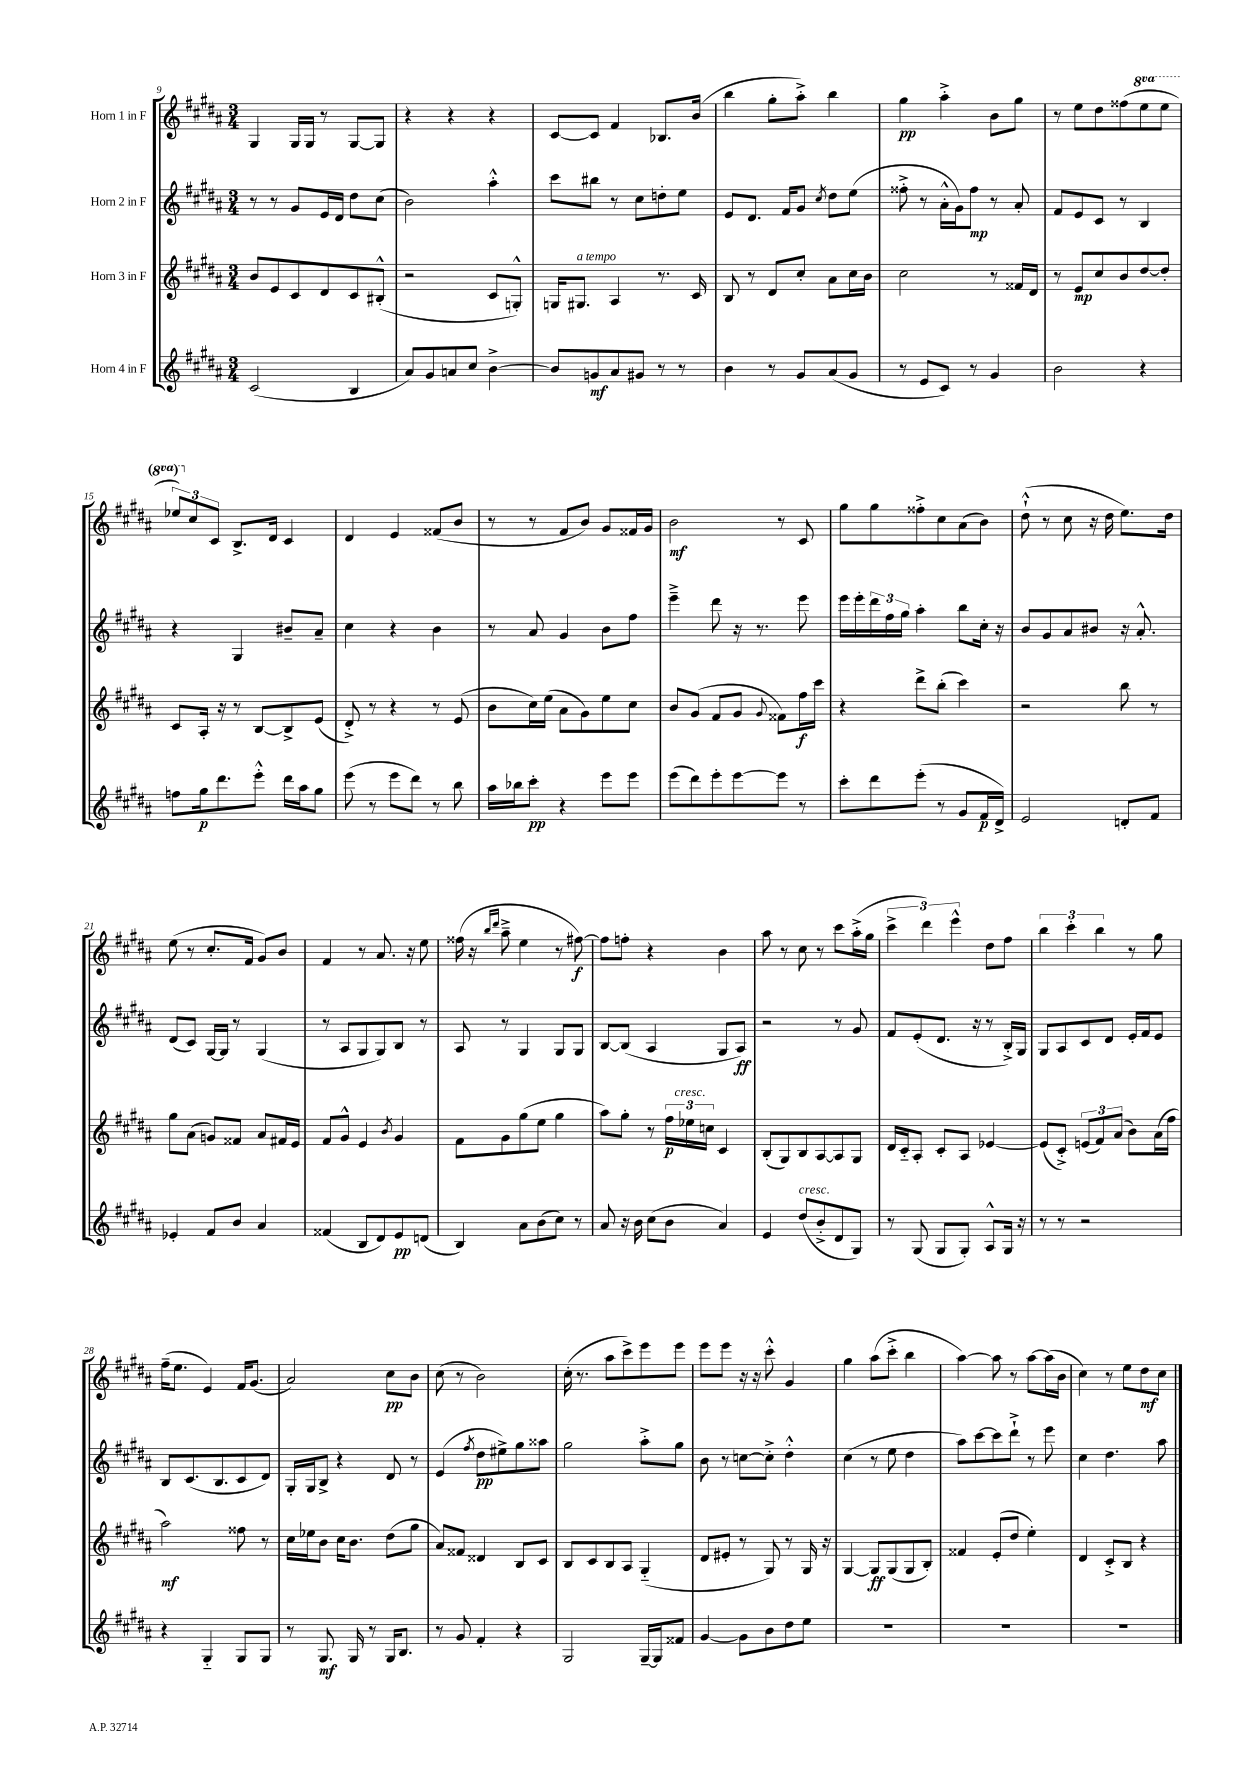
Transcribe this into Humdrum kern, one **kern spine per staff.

**kern	**dynam	**kern	**dynam	**kern	**dynam	**kern	**dynam
*part4	*part4	*part3	*part3	*part2	*part2	*part1	*part1
*staff4	*staff4	*staff3	*staff3	*staff2	*staff2	*staff1	*staff1
*I"Horn 4 in F	*	*I"Horn 3 in F	*	*I"Horn 2 in F	*	*I"Horn 1 in F	*
*clefG2	*	*clefG2	*	*clefG2	*	*clefG2	*
*k[f#c#g#d#a#]	*	*k[f#c#g#d#a#]	*	*k[f#c#g#d#a#]	*	*k[f#c#g#d#a#]	*
*M3/4	*	*M3/4	*	*M3/4	*	*M3/4	*
=9	=9	=9	=9	=9	=9	=9	=9
(2c#/	.	8b/L	.	8r	.	4G#/	.
.	.	8e/	.	8r	.	.	.
.	.	8c#/	.	8g#/L	.	16G#/LL	.
.	.	.	.	.	.	16G#/JJ	.
.	.	8d#/	.	16e/L	.	8r	.
.	.	.	.	16d#/JJ	.	.	.
4B/	.	8c#/	.	8dd#\L	.	[8G#/L	.
.	.	(8B#X'^^/J	.	(8cc#\J	.	8G#/J]	.
=10	=10	=10	=10	=10	=10	=10	=10
8a#/L)	.	2r	.	2b\)	.	4r	.
8g#/	.	.	.	.	.	.	.
8an/	.	.	.	.	.	4r	.
8cc#/J	.	.	.	.	.	.	.
[4b^\	.	8c#/L	.	4aa#'^^\	.	4r	.
.	.	8Gn'^^/J)	.	.	.	.	.
=11	=11	=11	=11	=11	=11	=11	=11
8b/L]	.	16Gn/KL	.	8ccc#\L	.	[8c#/L	.
!	!	!LO:TX:a:i:t=a tempo	!	!	!	!	!
.	.	8.G#X/J	.	.	.	.	.
8gn/	mf	.	.	8bb#X\J	.	8c#/J]	.
8a#/	.	4A#/	.	8r	.	4f#/	.
8g#X/J	.	.	.	8cc#\L	.	.	.
8r	.	8.r	.	8ddn'\	.	8.B-X/L	.
8r	.	.	.	8ee\J	.	.	.
.	.	16c#/	.	.	.	(16b/Jk	.
=12	=12	=12	=12	=12	=12	=12	=12
4b\	.	8B/	.	8e/L	.	4bb\	.
.	.	8r	.	8.d#/J	.	.	.
8r	.	8d#/L	.	.	.	8gg#'\L	.
.	.	.	.	16f#/KL	.	.	.
8g#/L	.	8cc#'/J	.	8g#/J	.	8aa#'^\J)	.
.	.	.	.	8qcc#/	.	.	.
(8a#/	.	8a#\L	.	8dd#\L	.	4bb\	.
8g#/J	.	16cc#\L	.	(8ee\J	.	.	.
.	.	16b\JJ	.	.	.	.	.
=13	=13	=13	=13	=13	=13	=13	=13
8r	.	2cc#\	.	8ff##X'^\	.	4gg#\	pp
8e/L	.	.	.	8r	.	.	.
8c#/J)	.	.	.	16a#'^^\LL	.	4aa#'^\	.
.	.	.	.	16g#\J)	.	.	.
8r	.	.	.	8ff##\J	mp	.	.
4g#/	.	8r	.	8r	.	8b\L	.
.	.	16f##X/LL	.	8a#'/	.	8gg#\J	.
.	.	16d#/JJ	.	.	.	.	.
=14	=14	=14	=14	=14	=14	=14	=14
2b\	.	8r	.	8f#/L	.	8r	.
.	.	8e/L	mp	8e/	.	8ee\L	.
.	.	8cc#/	.	8c#/J	.	8dd#\	.
.	.	8b/	.	8r	.	(8ff##X\	.
*	*	*	*	*	*	*8va	*
4r	.	[8dd#/	.	4B/	.	8eee\	.
.	.	8dd#'/J]	.	.	.	8eee\J	.
!!LO:LB:g=z
=15	=15	=15	=15	=15	=15	=15	=15
8ffn\L	.	8c#/L	.	4r	.	12eee-X/L)	.
*	*	*	*	*	*	*X8va	*
.	.	.	.	.	.	12cc#/	.
16gg#\k	p	16A#'/Jk	.	.	.	.	.
.	.	.	.	.	.	12c#/J	.
8.ddd#\	.	16r	.	.	.	.	.
.	.	8r	.	4G#/	.	8.B^/L	.
8eee'^^\J	.	[8B/L	.	.	.	.	.
.	.	.	.	.	.	16d#/Jk	.
16ddd#\LL	.	8B^/]	.	8b#X~/L	.	4c#/	.
16aa#\J	.	.	.	.	.	.	.
8gg#\J	.	(8e/J	.	8a#~/J	.	.	.
=16	=16	=16	=16	=16	=16	=16	=16
(8eee\	.	8d#'^/)	.	4cc#\	.	4d#/	.
8r	.	8r	.	.	.	.	.
8eee\L	.	4r	.	4r	.	4e/	.
8ddd#\J)	.	.	.	.	.	.	.
8r	.	8r	.	4b\	.	(8f##X/L	.
8bb\	.	(8e/	.	.	.	8b/J	.
=17	=17	=17	=17	=17	=17	=17	=17
16aa#\LL	.	8b\L	.	8r	.	8r	.
16bb-X\J	.	.	.	.	.	.	.
8ccc#'\J	pp	16cc#\L)	.	8a#/	.	8r	.
.	.	(16ee\JJ	.	.	.	.	.
4r	.	8a#\L	.	4g#/	.	8f#/L	.
.	.	8g#\)	.	.	.	8b/J)	.
8eee\L	.	8ee\	.	8b\L	.	8g#/L	.
8eee\J	.	8cc#\J	.	8ff#\J	.	16f##X/L	.
.	.	.	.	.	.	16g#/JJ	.
=18	=18	=18	=18	=18	=18	=18	=18
(8eee\L	.	8b/L	.	4eee~^\	.	2b\	mf
8ddd#\)	.	(8g#/J	.	.	.	.	.
8eee'\	.	8f#/L	.	8ddd#\	.	.	.
[8eee\	.	8g#/J	.	16r	.	.	.
.	.	.	.	8.r	.	.	.
.	.	8qqg#/	.	.	.	.	.
8eee\J]	.	8f##X\L)	.	.	.	8r	.
8r	.	16ff#\L	f	8eee\	.	8c#/	.
.	.	16ccc#\JJ	.	.	.	.	.
=19	=19	=19	=19	=19	=19	=19	=19
8ccc#'\L	.	4r	.	16eee\LL	.	8gg#\L	.
.	.	.	.	16eee'\	.	.	.
8ddd#\	.	.	.	24ddd#\	.	8gg#\	.
.	.	.	.	24ff#\	.	.	.
.	.	.	.	24gg#\JJ	.	.	.
(8eee'\J	.	8ddd#^\L	.	4aa#'\	.	8ff##X'^\	.
8r	.	(8bb'\J	.	.	.	8cc#\	.
8g#/L	.	4ccc#\)	.	8bb\L	.	(8a#\	.
16f#/L	p	.	.	16cc#'\Jk	.	8b\J)	.
16d#^/JJ)	.	.	.	16r	.	.	.
=20	=20	=20	=20	=20	=20	=20	=20
2e/	.	2r	.	8b/L	.	(8dd#`^^\	.
.	.	.	.	8g#/	.	8r	.
.	.	.	.	8a#/	.	8cc#\	.
.	.	.	.	8b#X/J	.	16r	.
.	.	.	.	.	.	16dd#\	.
8dn'/L	.	8bb\	.	16r	.	8.ee\L)	.
.	.	.	.	8.a#'^^/	.	.	.
8f#/J	.	8r	.	.	.	.	.
.	.	.	.	.	.	16dd#\Jk	.
!!LO:LB:g=z
=21	=21	=21	=21	=21	=21	=21	=21
4e-X'/	.	8gg#\L	.	(8d#/L	.	(8ee\	.
.	.	(8a#\J	.	8c#/J)	.	8r	.
8f#/L	.	8gn/L)	.	[16G#/LL	.	8.cc#'/L	.
.	.	.	.	16G#/JJ]	.	.	.
8b/J	.	8f##X/J	.	8r	.	.	.
.	.	.	.	.	.	16f#/Jk	.
4a#/	.	8a#/L	.	(4G#/	.	8g#/L)	.
.	.	16f#X/L	.	.	.	8b/J	.
.	.	16e/JJ	.	.	.	.	.
=22	=22	=22	=22	=22	=22	=22	=22
(4f##X/	.	8f#/L	.	8r	.	4f#/	.
.	.	8g#^^/J	.	8A#/L	.	.	.
8B/L	.	4e/	.	8G#/	.	8r	.
8d#/)	.	.	.	8G#/)	.	8.a#/	.
.	.	8qb/	.	.	.	.	.
8e/	pp	4g#/	.	8B/J	.	.	.
.	.	.	.	.	.	16r	.
(8dn/J	.	.	.	8r	.	8ee\	.
=23	=23	=23	=23	=23	=23	=23	=23
4B/)	.	8f#\L	.	8A#/	.	(16ff##X\	.
.	.	.	.	.	.	16r	.
.	.	.	.	.	.	16qqbb/LL	.
.	.	.	.	.	.	16qqddd#/JJ	.
.	.	8g#\	.	8r	.	8aa#~^\	.
8a#\L	.	(8gg#\	.	4G#/	.	4ee\	.
(8b\	.	8ee\J	.	.	.	.	.
8cc#\J)	.	4gg#\	.	8G#/L	.	8r	.
8r	.	.	.	8G#/J	.	[8ff#X\)	f
=24	=24	=24	=24	=24	=24	=24	=24
8a#/	.	8aa#\L)	.	[8B/L	.	8ff#\L]	.
16r	.	8gg#'\J	.	(8B/J]	.	8ffn'\J	.
16b\	.	.	.	.	.	.	.
(8cc#\L	.	8r	.	4A#/	.	4r	.
8b\J	.	24ff#\LL	p	.	.	.	.
!	!	!LO:TX:a:i:t=cresc.	!	!	!	!	!
.	.	24ee-X\	.	.	.	.	.
.	.	24ccn\JJ	.	.	.	.	.
4a#/)	.	4c#/	.	8G#/L	.	4b\	.
.	.	.	.	8A#/J)	ff	.	.
=25	=25	=25	=25	=25	=25	=25	=25
4e/	.	(8B'/L	.	2r	.	8aa#\	.
.	.	8G#/)	.	.	.	8r	.
!LO:TX:a:i:t=cresc.	!	!	!	!	!	!	!
(8dd#/L	.	8B/	.	.	.	8cc#\	.
8b'^/	.	[8A#/	.	.	.	8r	.
8d#/	.	8A#/]	.	8r	.	8ccc#\L	.
8G#/J)	.	8G#/J	.	8g#/	.	(16aa#'^\L	.
.	.	.	.	.	.	16gg#\JJ	.
=26	=26	=26	=26	=26	=26	=26	=26
8r	.	16d#/LL	.	8f#/L	.	6ccc#^\	.
.	.	16c#/J	.	.	.	.	.
(8G#/	.	8A#'/J	.	(8e'/	.	.	.
.	.	.	.	.	.	6ddd#\)	.
8G#/L	.	8c#'/L	.	8.d#/J	.	.	.
.	.	.	.	.	.	6eee^^\	.
8G#'/J)	.	8A#/J	.	.	.	.	.
.	.	.	.	16r	.	.	.
8A#^^/L	.	[4e-X/	.	8r	.	8dd#\L	.
16G#/Jk	.	.	.	16B'^/LL)	.	8ff#\J	.
16r	.	.	.	16G#/JJ	.	.	.
=27	=27	=27	=27	=27	=27	=27	=27
8r	.	(8e-/L]	.	8G#/L	.	6bb\	.
8r	.	8c#'^/J)	.	8A#/	.	.	.
.	.	.	.	.	.	6ccc#'\	.
2r	.	(12en/L	.	8c#/	.	.	.
.	.	12f#/)	.	.	.	6bb\	.
.	.	.	.	8d#/J	.	.	.
.	.	(12a#/J	.	.	.	.	.
.	.	8b\L)	.	16e'/LL	.	8r	.
.	.	.	.	16f#/J	.	.	.
.	.	(16a#\L	.	8e/J	.	8gg#\	.
.	.	16ff#\JJ	.	.	.	.	.
!!LO:LB:g=z
=28	=28	=28	=28	=28	=28	=28	=28
4r	.	2aa#\)	mf	8B/L	.	(16ff#~\KL	.
.	.	.	.	.	.	8.ee\J	.
.	.	.	.	(8.c#/	.	.	.
4G#/	.	.	.	.	.	4e/)	.
.	.	.	.	8.B/	.	.	.
8G#/L	.	8ff##X\	.	8c#/	.	16f#/KL	.
.	.	.	.	.	.	(8.g#/J	.
8G#/J	.	8r	.	8d#/J)	.	.	.
=29	=29	=29	=29	=29	=29	=29	=29
8r	.	16cc#\LL	.	16G#'/LL	.	2a#/)	.
.	.	16ee-X\J	.	16G#/J	.	.	.
8.G#/	mf	8b\J	.	8B^/J	.	.	.
.	.	16cc#\KL	.	4r	.	.	.
16G#/	.	8.b\J	.	.	.	.	.
8r	.	.	.	.	.	.	.
16G#/KL	.	(8dd#\L	.	8d#/	.	8cc#\L	pp
8.B/J	.	.	.	.	.	.	.
.	.	8gg#\J	.	8r	.	8b\J	.
=30	=30	=30	=30	=30	=30	=30	=30
8r	.	8a#/L)	.	(4e/	.	(8cc#\	.
8g#/	.	8f##X/J	.	.	.	8r	.
.	.	.	.	8qff#/	.	.	.
4f#'/	.	4d##X/	.	8dd#\L	pp	2b\)	.
.	.	.	.	8ee#X^\)	.	.	.
4r	.	8B/L	.	8gg#\	.	.	.
.	.	8c#/J	.	8aa##X\J	.	.	.
=31	=31	=31	=31	=31	=31	=31	=31
2G#/	.	8B/L	.	2gg#\	.	(16cc#'\	.
.	.	.	.	.	.	8.r	.
.	.	8c#/	.	.	.	.	.
.	.	8B/	.	.	.	8aa#\L	.
.	.	8A#/J	.	.	.	8ccc#^\)	.
[16G#~/LL	.	(4G#/	.	8aa#'^\L	.	8eee\	.
16G#/J]	.	.	.	.	.	.	.
8f##X/J	.	.	.	8gg#\J	.	8eee\J	.
=32	=32	=32	=32	=32	=32	=32	=32
[4g#/	.	8d#/L	.	8b\	.	8eee\L	.
.	.	8e#X'/J	.	8r	.	8eee\J	.
8g#\L]	.	8r	.	[8ccn\L	.	16r	.
.	.	.	.	.	.	16r	.
8b\	.	8G#/)	.	8cc'^\J]	.	8ccc#'^^\	.
8dd#\	.	8r	.	4dd#'^^\	.	4g#/	.
8ee\J	.	16G#/	.	.	.	.	.
.	.	16r	.	.	.	.	.
=33	=33	=33	=33	=33	=33	=33	=33
2.r	.	[4G#/	.	(4cc#\	.	4gg#\	.
.	.	8G#/L]	ff	8r	.	(8aa#\L	.
.	.	(8G#/	.	8ee\	.	8ccc#'^\J	.
.	.	8G#/	.	4dd#\	.	4bb\	.
.	.	8B'/J)	.	.	.	.	.
=34	=34	=34	=34	=34	=34	=34	=34
2.r	.	4f##X/	.	8aa#\L)	.	[4aa#\)	.
.	.	.	.	[8ccc#\	.	.	.
.	.	(8e'/L	.	8ccc#\]	.	8aa#\]	.
.	.	8dd#/J	.	8ddd#`^\J	.	8r	.
.	.	4ee'\)	.	8r	.	[8aa#\L	.
.	.	.	.	8eee\	.	(16aa#\L]	.
.	.	.	.	.	.	16b\JJ	.
=35	=35	=35	=35	=35	=35	=35	=35
2.r	.	4d#/	.	4cc#\	.	4cc#\)	.
.	.	8c#'^/L	.	4.dd#\	.	8r	.
.	.	8B/J	.	.	.	8ee\L	.
.	.	4r	.	.	.	8dd#\	mf
.	.	.	.	8aa#\	.	8cc#\J	.
==	==	==	==	==	==	==	==
*-	*-	*-	*-	*-	*-	*-	*-
